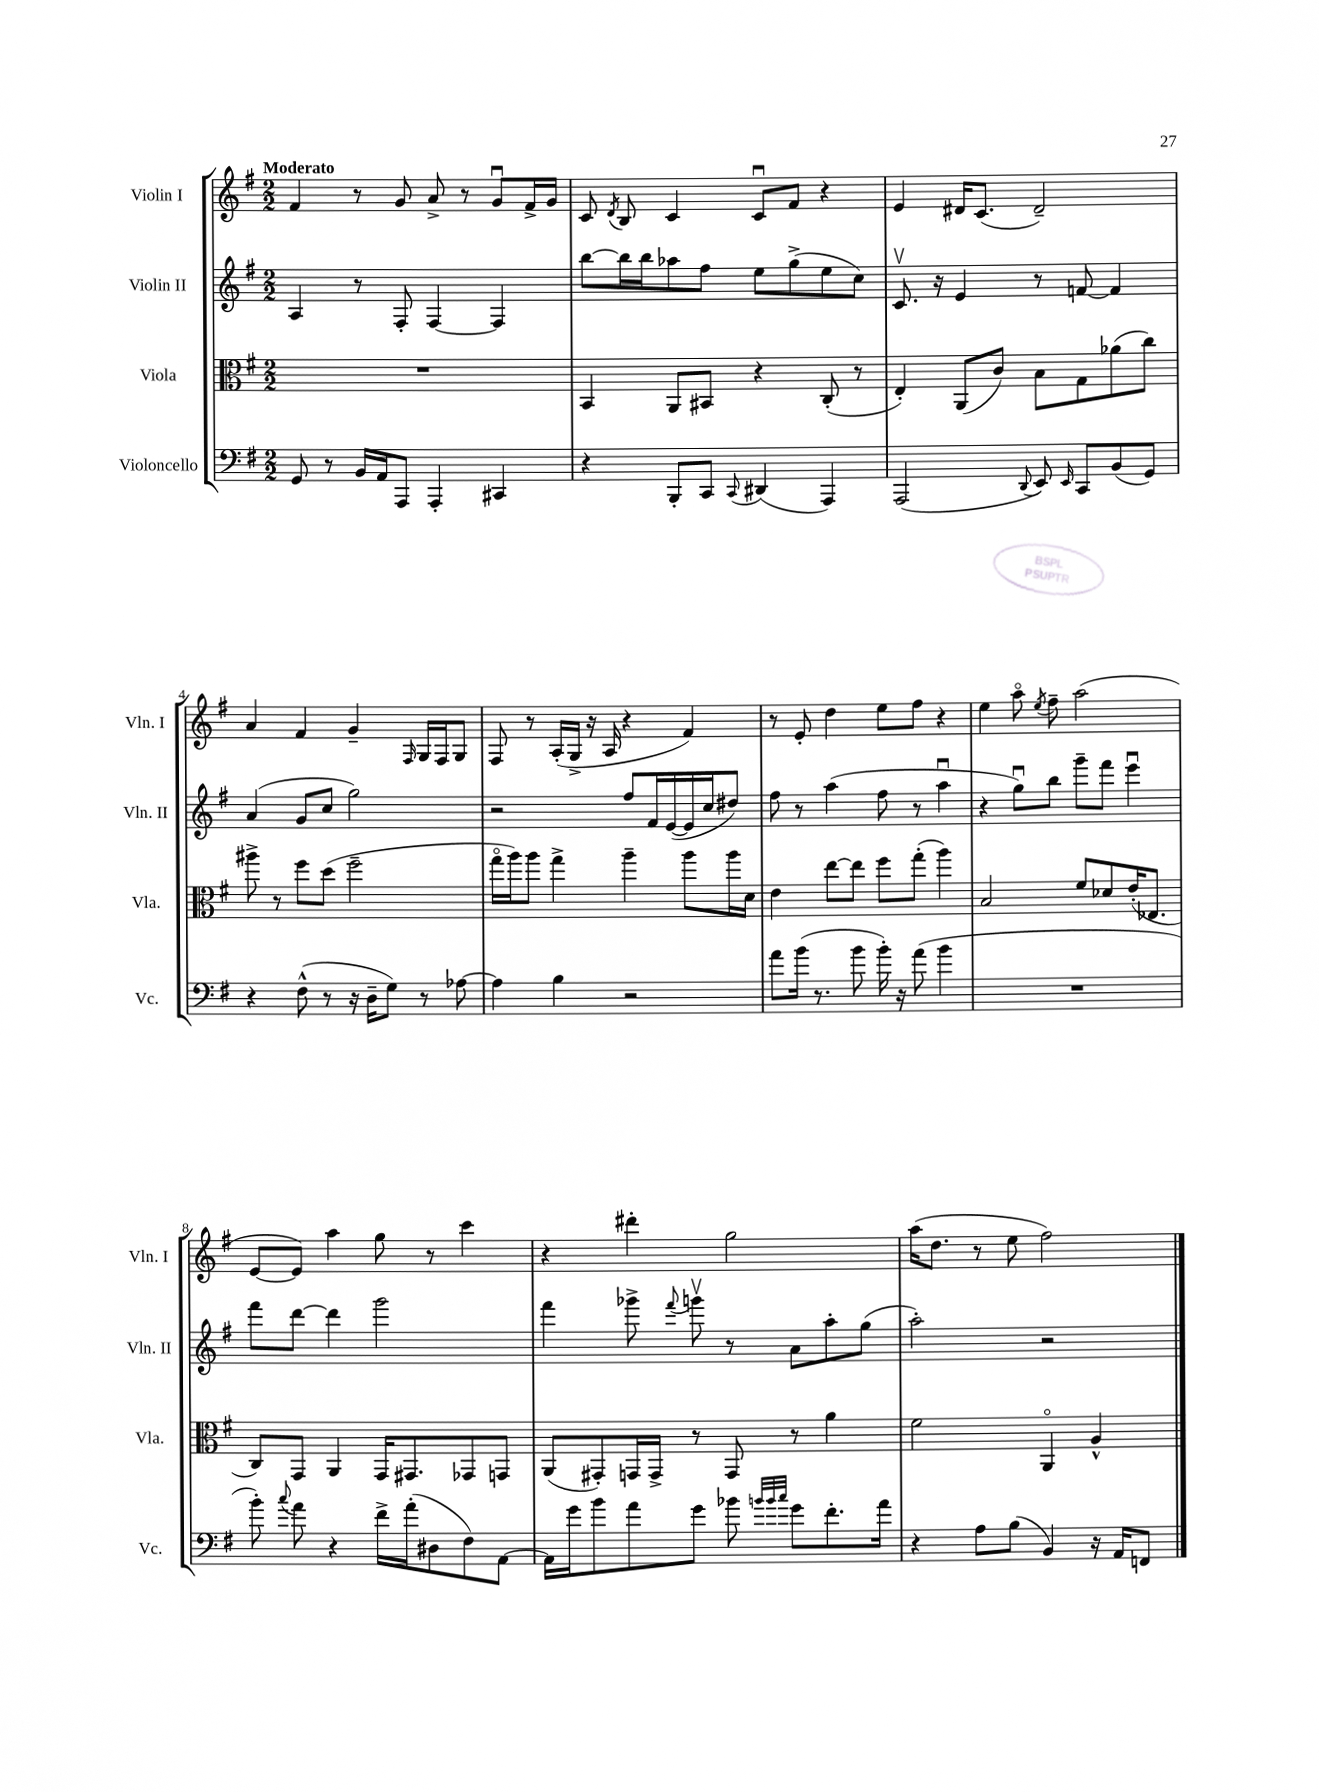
<<
\new StaffGroup <<
\new Staff = "s0" \with { instrumentName = "Violin I" shortInstrumentName = "Vln. I" } {
    \clef treble \key g \major \numericTimeSignature \time 2/2 \tempo "Moderato"
    \autoBeamOff fis'4 r8 g'8 a'8-> r8 g'8[\downbow fis'16-> g'16] |
    c'8 \acciaccatura { d'8 } b8 c'4 c'8[\downbow fis'8] r4 |
    e'4 dis'16[ c'8.]( dis'2--) |
    a'4 fis'4 g'4-- \grace { fis16 } g16[ fis16 g8] |
    fis8 r8 a16[-.( g16]-> r16 a16 r4 fis'4) |
    r8 e'8-. d''4 e''8[ fis''8] r4 |
    e''4 a''8\flageolet \acciaccatura { e''8 } fis''8-- a''2( |
    e'8[~ e'8]) a''4 g''8 r8 c'''4 |
    r4 dis'''4-. g''2 |
    a''16[( d''8.] r8 e''8 fis''2) \bar "|." |
}
\new Staff = "s1" \with { instrumentName = "Violin II" shortInstrumentName = "Vln. II" } {
    \clef treble \key g \major \numericTimeSignature \time 2/2
    \autoBeamOff a4 r8 fis8-. fis4~ fis4 |
    b''8[~ b''16 b''16 aes''8 fis''8] e''8[ g''8->( e''8 c''8]) |
    c'8.\upbow r16 e'4 r8 f'8~ f'4 |
    a'4( g'8[ c''8] g''2) |
    r2 fis''8[ fis'16 e'16~( e'16 c''16 dis''8]) |
    fis''8 r8 a''4( fis''8 r8 a''4\downbow |
    r4 g''8[\downbow) b''8] g'''8[-- fis'''8] e'''4\downbow |
    fis'''8[ d'''8]~ d'''4 g'''2 |
    fis'''4 ges'''8-> \appoggiatura { fis'''8 } g'''8\upbow r8 a'8[ a''8-. g''8]( |
    a''2-.) r2 \bar "|." |
}
\new Staff = "s2" \with { instrumentName = "Viola" shortInstrumentName = "Vla." } {
    \clef alto \key g \major \numericTimeSignature \time 2/2
    \autoBeamOff R1 |
    b,4 a,8[ bis,8] r4 c8-.( r8 |
    e4-.) a,8[( c'8]) b8[ g8 aes'8( c''8]) |
    ais''8-> r8 fis''8[ d''8]( fis''2-- |
    g''16[\flageolet a''16) a''8] g''4-> a''4-- a''8[ a''16 d'16] |
    e'4 e''8[~ e''8] fis''8[ g''8]-.( a''4) |
    b2 fis'8[ des'8 e'16-.( ees8.] |
    c8[) g,8] a,4 g,16[ gis,8. ges,8 g,8] |
    a,8[( gis,8-.) g,16 g,16]-> r8 g,8 r8 a'4 |
    fis'2 a,4\flageolet a4-^ \bar "|." |
}
\new Staff = "s3" \with { instrumentName = "Violoncello" shortInstrumentName = "Vc." } {
    \clef bass \key g \major \numericTimeSignature \time 2/2
    \autoBeamOff g,8 r8 b,16[ a,16 a,,8] a,,4-. cis,4 |
    r4 b,,8[-. c,8] \appoggiatura { c,8 } dis,4( a,,4) |
    a,,2( \appoggiatura { d,8 } e,8) \grace { e,16 } c,8[ b,8( g,8]) |
    r4 fis8-^( r8 r16 d16[-- g8]) r8 aes8~ |
    aes4 b4 r2 |
    a'8[ b'16]( r8. b'8 b'16-.) r16 a'8( b'4 |
    R1 |
    b'8-.) \appoggiatura { c''8 } a'8 r4 fis'16[-> a'16-.( dis8 fis8) a,8]~ |
    a,16[ g'16 b'8 a'8 g'8] bes'8 \grace { b'32[ b'32 c''32] } g'8[ fis'8.-. a'16] |
    r4 a8[ b8]( b,4) r16 a,16[ f,8] \bar "|." |
}
>>
>>
